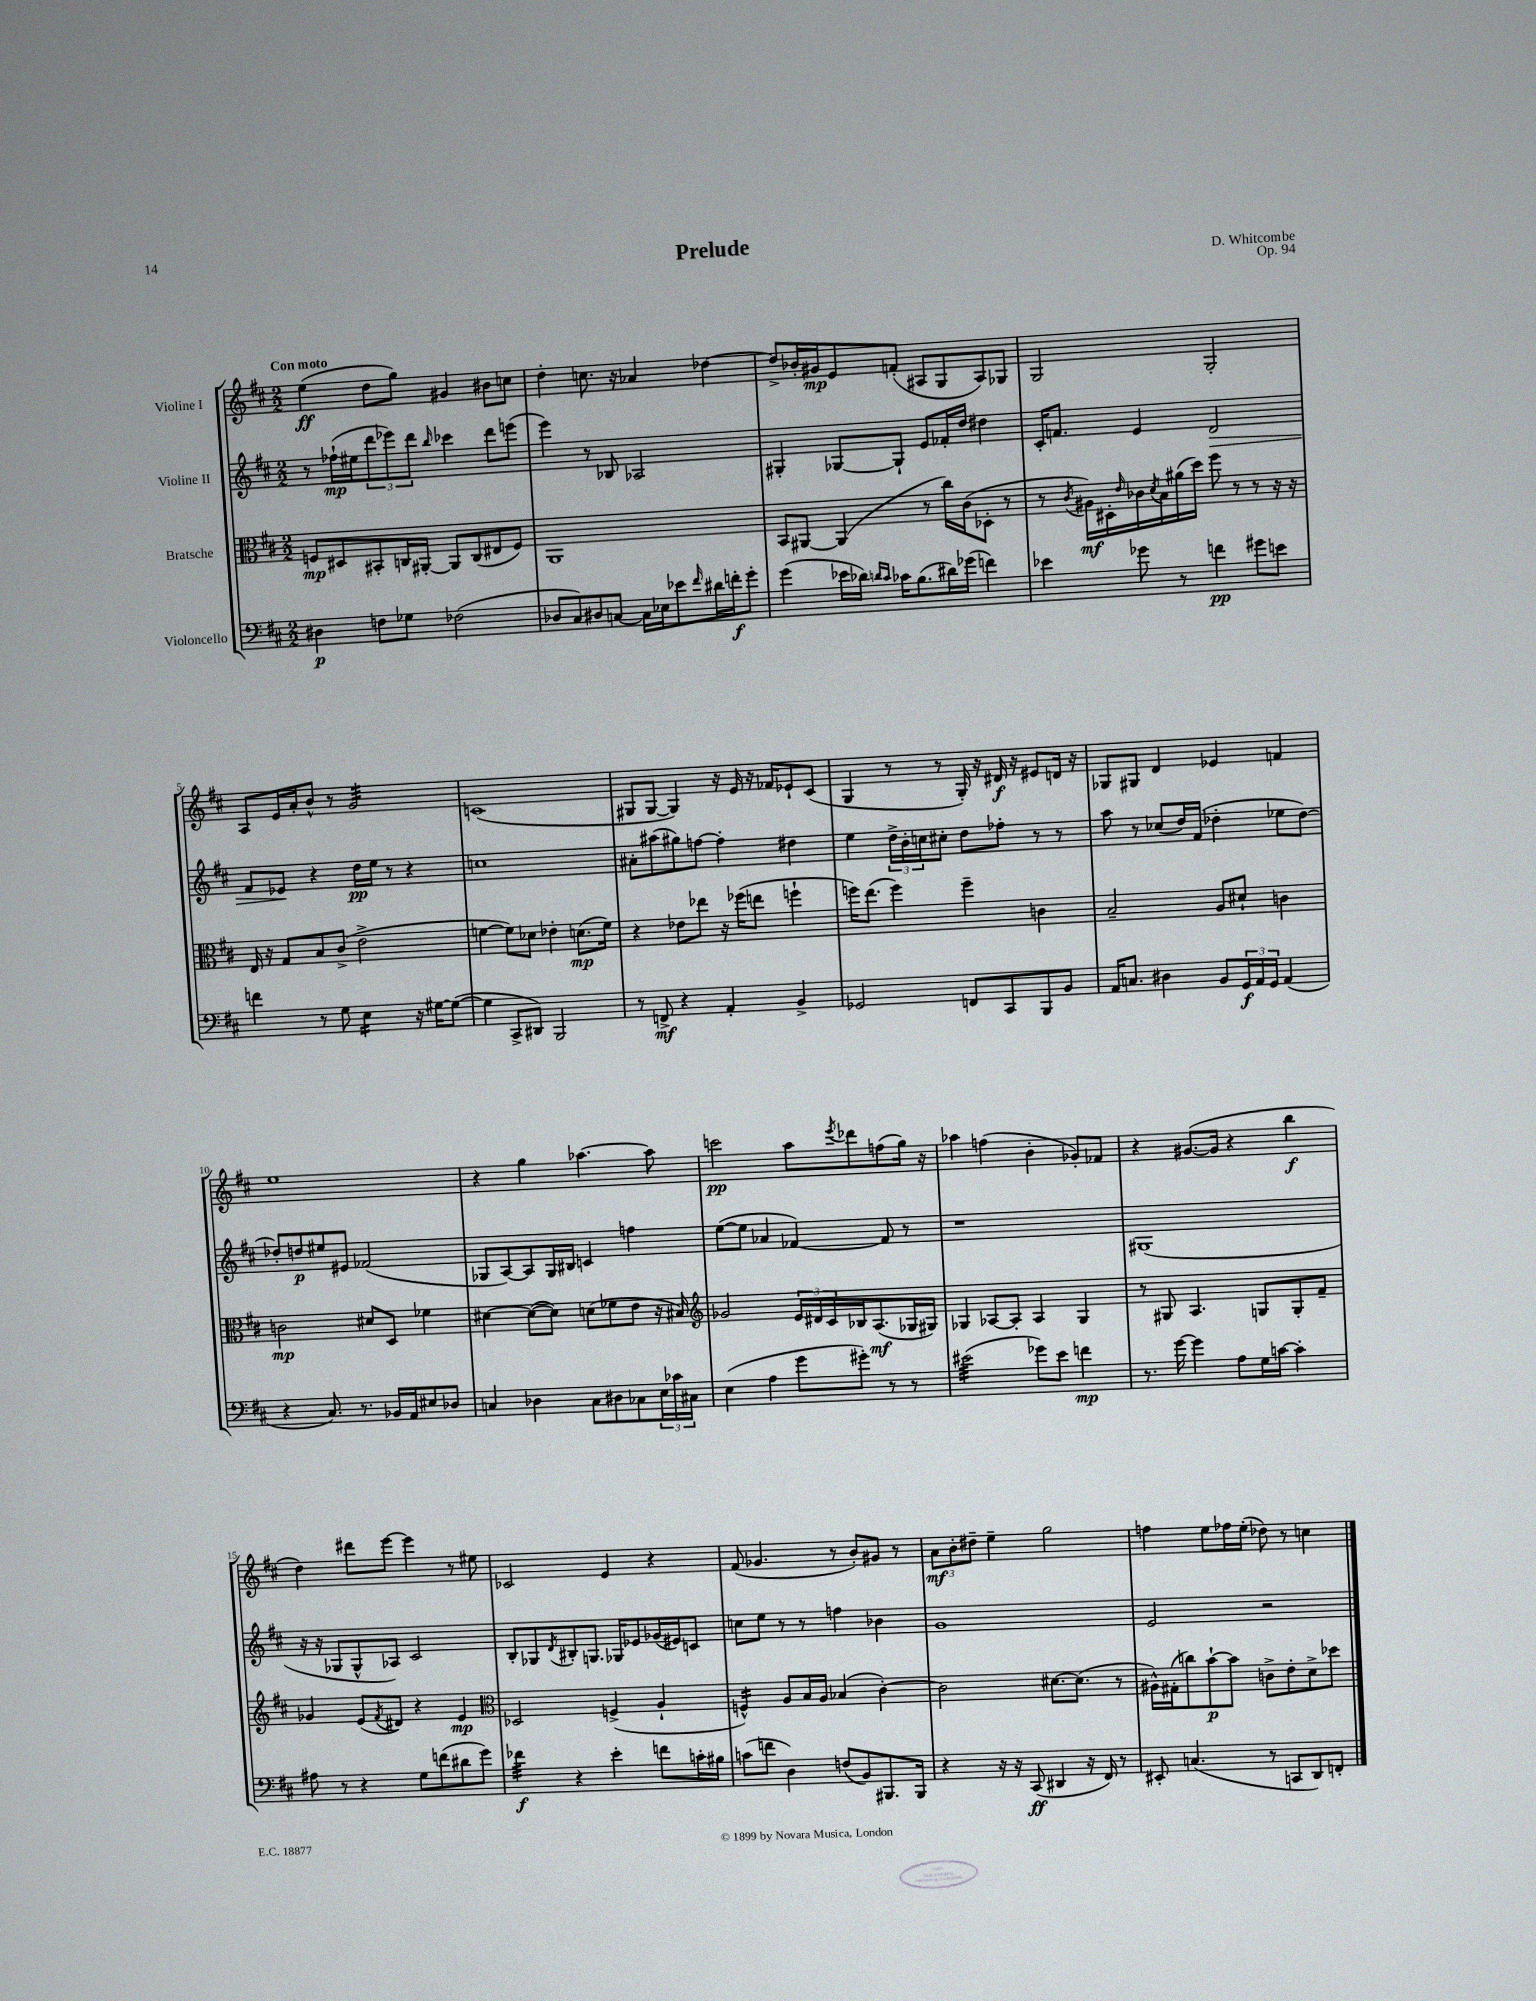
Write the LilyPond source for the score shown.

\header { title = "Prelude" composer = "D. Whitcombe" opus = "Op. 94" }
<<
\new StaffGroup <<
\new Staff = "s0" \with { instrumentName = "Violine I" } {
    \clef treble \key d \major \numericTimeSignature \time 2/2 \tempo "Con moto"
    e''4\ff( d''8 g''8) gis'4 bis'8 c''8 |
    d''4-. c''8. r16 aes'4 des''4~ |
    des''8-> bes'16-. gis'16\mp e'8 f'8-.( ais8 g8 ais8) ges8 |
    g2 g2-. |
    a8 e'16 a'16-. b'8-^ r8 g'2:32 |
    c'1( |
    gis8 gis8~ gis4) r16 e'16 r16 fes'16 ees'8-! cis'8( |
    g4 r8 r8 g16-.) r16 dis'16\f r16 eis'8 d'16 r16 |
    ges8 gis8 d'4 ees'4 f'4 |
    e''1 |
    r4 g''4 aes''4.~ aes''8 |
    c'''2\pp a''8 \acciaccatura { e'''8 } des'''8 f''8( g''16) r16 |
    aes''4 f''4( b'4-. ges'8-.) fes'8 |
    r4 gis'8.~( gis'16 r4 b''4\f |
    d''4) dis'''8 e'''8~ e'''4 r8 eis''8 |
    ces'2 e'4 r4 |
    fis'8( ges'4. r8 b'8-.) gis'8 r8 |
    \tuplet 3/2 { a'8\mf b'8-. dis''8-- } e''4-- g''2 |
    f''4 e''8 fes''16 e''16-.( des''8) r8 c''4 \bar "|." |
}
\new Staff = "s1" \with { instrumentName = "Violine II" } {
    \clef treble \key d \major \numericTimeSignature \time 2/2
    r8 fes''16-!\mp( eis''16 \tuplet 3/2 { d'''8 ees'''8) d'''8 } \grace { b''16 } ces'''4 d'''8 e'''8( |
    e'''4) r8 bes8 aes2 |
    gis4-. ges8~ ges8-! e'8 fes'16-. d''16 dis''4 |
    cis'16-. f'8. e'4 d'2\> |
    fis'8 ees'8\! r4 d''16\pp e''16 r8 r4 |
    c''1 |
    ais'8-. ais''8( gis''8) f''8~ f''4-. dis''4 |
    e''4 \tuplet 3/2 { d''16-> b'16-. c''16 } cis''8-. d''8 fes''8-. r8 r8 |
    a''8 r8 ces''8( d''16) fis'16( des''4-. ees''8 des''8~) |
    des''8-. d''8\p eis''8 eis'8 fes'2( |
    ges8 a8~) a8 ges16 bis16 c'4 f''4 |
    e''8~( e''8 aes'4 fes'4~) fes'8 r8 |
    r1 |
    gis1( |
    r16 r16 ges8 ges8-^ aes8) cis'2 |
    b8-. ges8 \acciaccatura { d'8 } bis8-. g8. ges16 ees'8 ges'16( eis'16) c'8 |
    c''8 e''8 r8 r8 f''4 bes'4 |
    g'1 |
    e'2 r2 \bar "|." |
}
\new Staff = "s2" \with { instrumentName = "Bratsche" } {
    \clef alto \key d \major \numericTimeSignature \time 2/2
    f8\mp dis8 bis,8-. c16 ais,16~-. ais,8 c8( eis8 f8) |
    a,1 |
    b,8 ais,8~ ais,4( r8 cis''16) cis'16( des8-. r8 |
    r8 \acciaccatura { cis'8 } ais16\mf) dis16-. \grace { e'16 } ces'16 \acciaccatura { d'8 } b16 ais'16( d''16) fis''8 r8 r8 r16 r16 |
    e16 r16 g8 b8 cis'8->( e'2-> |
    f'4~ f'8) des'8 ees'4-. d'8.\mp( f'16) |
    r4 ees'8 ees''8 r16 fes''16( e''8 f''4-! |
    f''16) e''8.( f''4) f''4-- c'4 |
    b2-- a8 dis'8-! c'4 |
    c'2\mp dis'8 d8 fes'4 |
    dis'4~ dis'8~( dis'8) d'8( fes'8 e'8 r16 bis16) |
    \clef treble ges'2 \tuplet 3/2 { e'16 dis'16 cis'16 } bes16 a8.\mf( ges16 gis16) |
    ges4 aes8~ aes8-. aes4 ges4 |
    r8 gis8 a4. g8 g8-. fis'8-- |
    ges'4 e'8( \acciaccatura { fis'8 } dis'8) r4 e'4\mp |
    \clef alto des2 f4->( a4-! |
    f4:16-^) a8 b16 a16 bes4( cis'4~-.) |
    cis'2 dis'8.~ dis'8.( r8 |
    ais16-^) gis16-.( c''8) b'8~-!\p b'8 c'8-> e'8-. d'8-> des''8 \bar "|." |
}
\new Staff = "s3" \with { instrumentName = "Violoncello" } {
    \clef bass \key d \major \numericTimeSignature \time 2/2
    dis4\p f8 ges8 fes2( |
    des8 cis8) dis8 c8~ c16 ees16 ees'8 \grace { fis'16 } dis'16 f'16-.\f g'8-. |
    g'4( ees'16 des'16) \grace { d'16 cis'16 } ces'16 b8.( dis'16) ges'16( f'4) |
    ees'4 ges'8 r8 f'4\pp gis'8 e'8 |
    f'4 r8 g8 e4:16 r16 gis16~ gis8~( |
    gis4 cis,8-> dis,8) b,,2 |
    r8 f,8->\mf r4 a,4-. b,4-> |
    ges,2 f,8 cis,8 b,,8 b,8 |
    a,16 c8. dis4 b,8 \tuplet 3/2 { g,16\f a,16 g,16 } a,4( |
    r4 cis8.) r8. bes,16 a,16 eis8 des8 |
    c4 des4 c8 dis8 ces8 \tuplet 3/2 { e16 ces'16 cis16 } |
    e4( a4 g'8 gis'8-.) r8 r8 |
    eis'2:32( ges'8) eis'8 f'4\mp |
    r8. g'16~ g'4 a8 g16 c'16~ c'4-. |
    ais8 r8 r4 g8 f'8( dis'8 g'8) |
    fes'4:32\f r4 e'4-. f'8 c'16-. bis16 |
    c'8( f'8 d4) f8( b,8) bis,,8. bis,,16 |
    r4 r16 r16 cis,8\ff( dis,4 r16 fis,16) r8 |
    eis,8-. c4.( r8 c,8 d,8) f,8-. \bar "|." |
}
>>
>>
